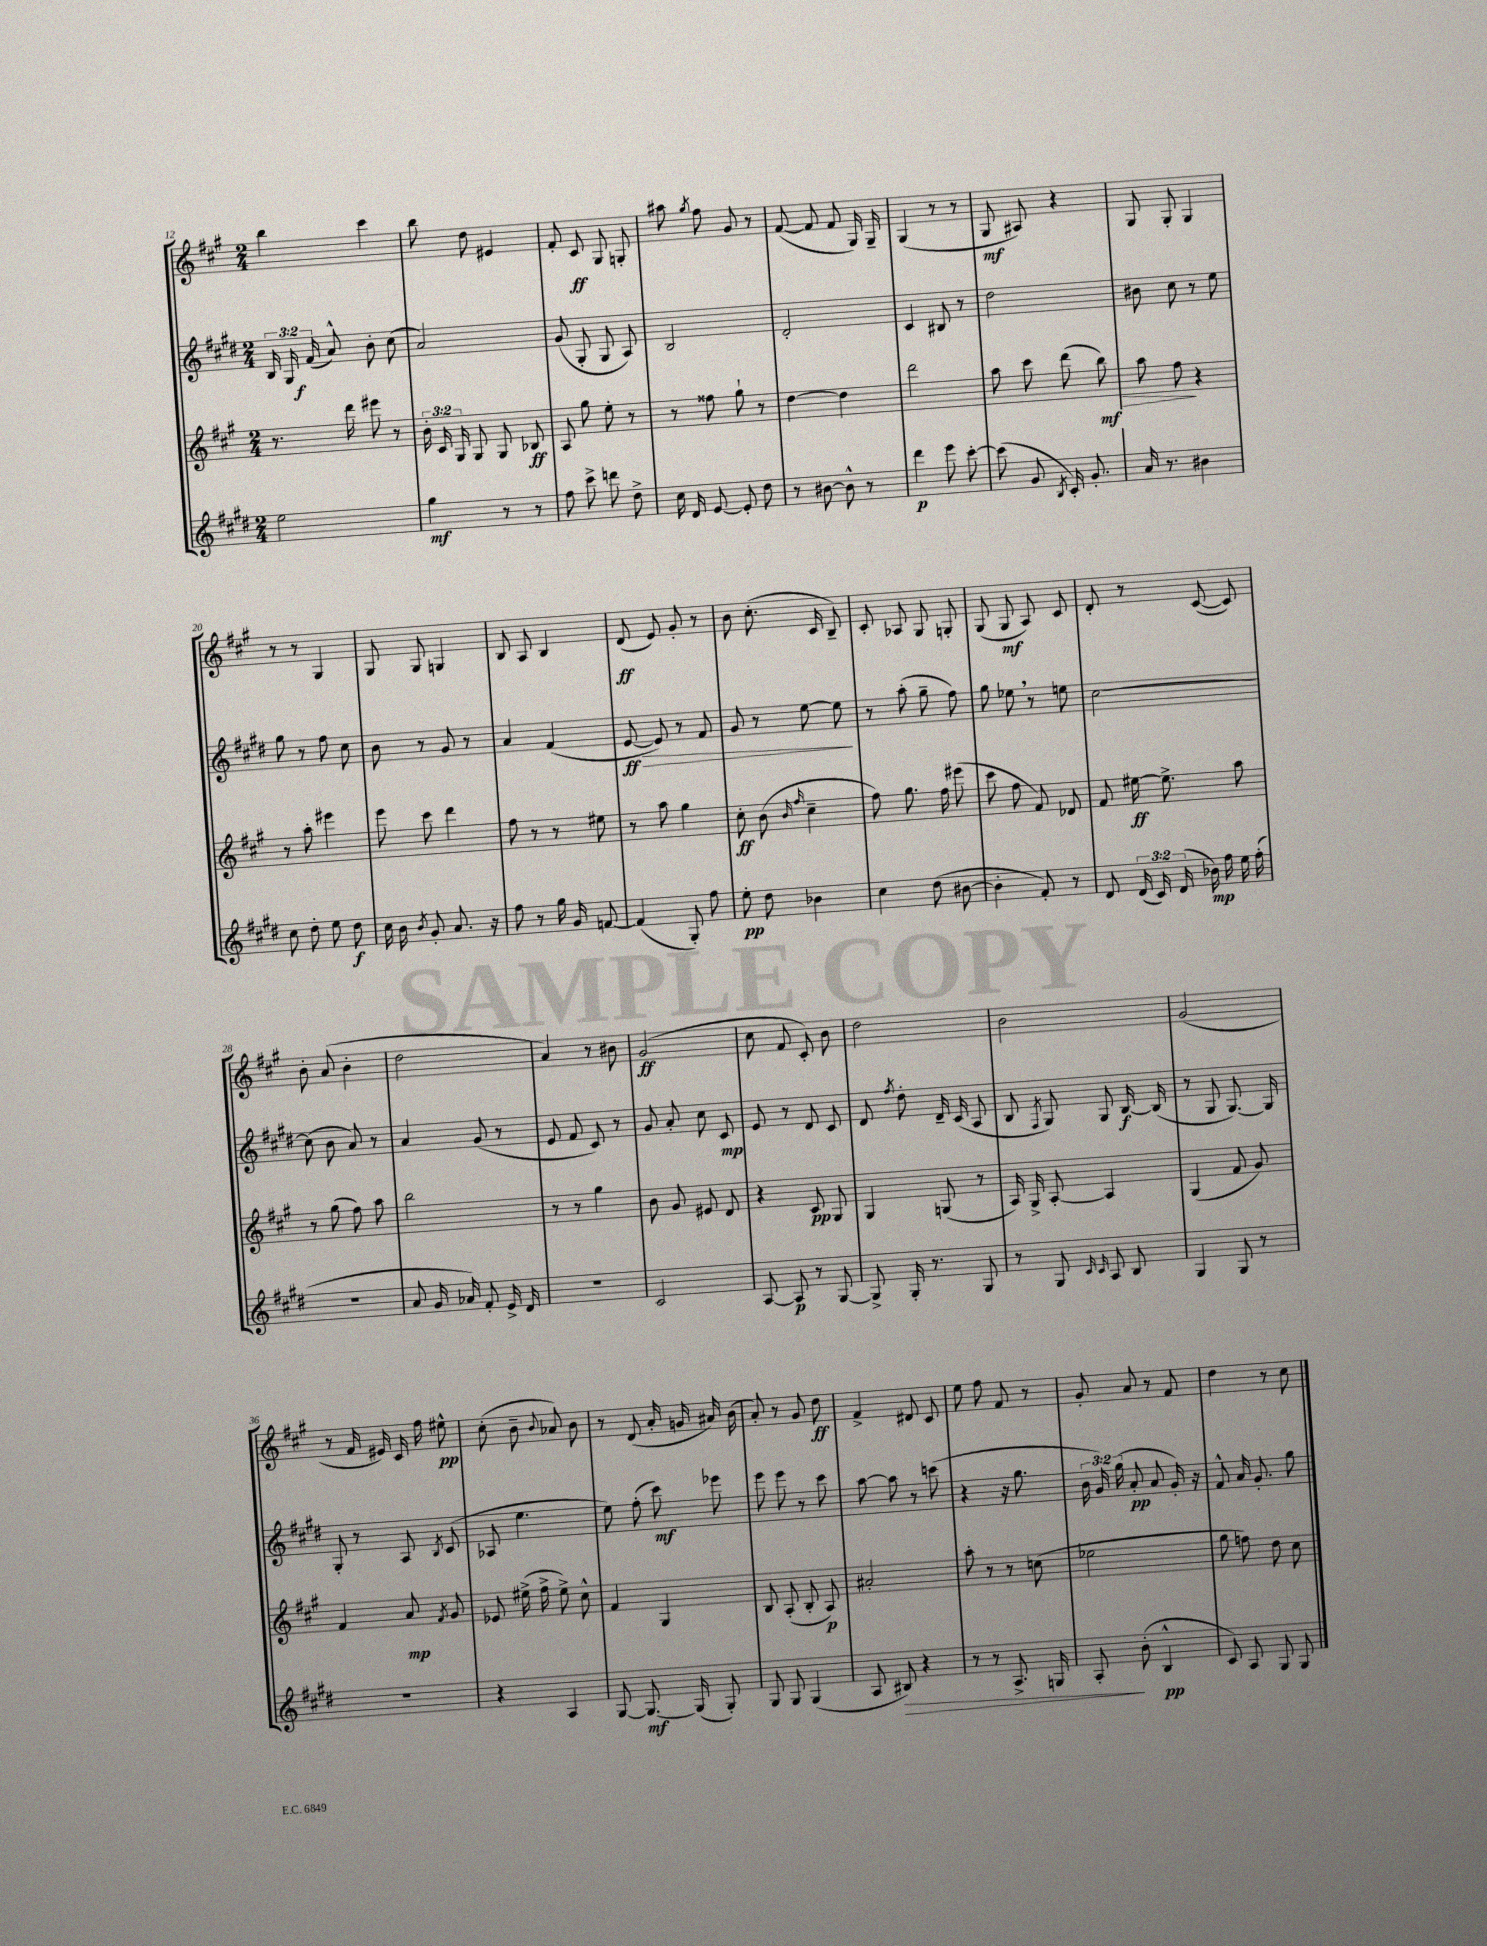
<<
\new StaffGroup <<
\new Staff = "s0" {
    \clef treble \key a \major \numericTimeSignature \time 2/4
    \autoBeamOff b''4 cis'''4 |
    b''8 d''8 eis'4 |
    fis'8-. cis'8\ff gis8 g8-. |
    ais''8 \acciaccatura { gis''8 } fis''8 gis'8 r8 |
    fis'8~( fis'8 fis'8 gis16) gis16-- |
    gis4( r8 r8 |
    gis8\mf ais8) r4 |
    gis8 gis8-. gis4 |
    r8 r8 gis4 |
    gis8 gis8 g4 |
    b8 a8 b4 |
    d'8\ff( e'8) gis'8-. r8 |
    b'8 cis''8.-.( cis'16 b8--) |
    cis'8-. aes8 gis8 g8-. |
    gis8( gis8\mf a8) cis'8 |
    d'8-. r8 cis'8~( cis'8) |
    b'8-. a'8( b'4-. |
    d''2 |
    a'4) r8 bis'8 |
    gis'2\ff( |
    cis''8 fis'8 cis'8-.) b'8 |
    d''2 |
    b'2 |
    gis'2( |
    r8 fis'16 eis'16) cis'16 fis''16 eis''8-^\pp |
    cis''8-.( b'8-- \appoggiatura { b'8 } aes'8) b'8 |
    r8 d'8( a'16-. g'16 ais'16) b'16( |
    a'8-.) r8 gis'8 d''8\ff |
    fis'4-> dis'8 cis'8 |
    e''8 fis''8 fis'8 r8 |
    gis'8-. a'8 r8 fis'8 |
    d''4 r8 cis''8 \bar "|." |
}
\new Staff = "s1" {
    \clef treble \key e \major \numericTimeSignature \time 2/4 \override Staff.TupletNumber.text = #tuplet-number::calc-fraction-text
    \autoBeamOff \tuplet 3/2 { b16 gis16 fis'16\f( } a'8-^) b'8-. cis''8( |
    a'2) |
    gis'8( gis8-. gis8 a8) |
    b2 |
    dis'2-. |
    cis'4 bis8 r8 |
    dis''2 |
    bis'8 cis''8 r8 e''8 |
    gis''8 r8 fis''8 cis''8 |
    b'8 r8 gis'8 r8 |
    a'4 fis'4( |
    e'8~\ff\> e'8) r8 fis'8 |
    gis'8 r8 e''8~ e''8\! |
    r8 a''8-.( gis''8-- fis''8) |
    gis''8 ees''8 \breathe r8 e''8 |
    cis''2~ |
    cis''8( b'8 a'8) r8 |
    a'4 gis'8( r8 |
    e'8 fis'8 cis'8) r8 |
    gis'8 a'8-. cis''8 cis'8\mp |
    e'8 r8 dis'8 cis'8 |
    dis'8 \acciaccatura { fis''8 } dis''8-. dis'16-- cis'16( a8 |
    b8 \acciaccatura { fis8 } gis8) gis8 b16~\f b16( |
    r8 gis8 gis8.~) gis16 |
    gis8-. r8 a8 \acciaccatura { b8 } cis'8( |
    aes8 e''4. |
    e''8) fis''8-.( cis'''8\mf) ees'''8 |
    e'''8 e'''8 r8 cis'''8 |
    a''8~ a''8 r8 c'''8( |
    r4 r16 gis''8. |
    \tuplet 3/2 { b'16 gis'16) gis''16( } a'8-.\pp a'8 gis'16-.) r16 |
    fis'8-^ a'16 gis'8.-. gis''8 \bar "|." |
}
\new Staff = "s2" {
    \clef treble \key a \major \numericTimeSignature \time 2/4 \override Staff.TupletNumber.text = #tuplet-number::calc-fraction-text
    \autoBeamOff r8. d'''16 eis'''8 r8 |
    \tuplet 3/2 { b'16-. cis'16 gis16 } gis8 gis8 bes8\ff |
    a8 gis''8 e''8-. r8 |
    r8 fisis''8 gis''8-! r8 |
    d''4~ d''4 |
    d'''2 |
    a''8 cis'''8 d'''8( b''8\mf\>) |
    a''8 fis''8\! r4 |
    r8 a''8-. eis'''4 |
    e'''8 cis'''8 d'''4 |
    fis''8 r8 r8 eis''8 |
    r8 a''8 gis''4 |
    cis''8-.\ff b'8( \grace { b'16 fis''16 } cis''4-- |
    fis''8) gis''8. fis''16 eis'''8( |
    cis'''8 fis''8 fis'8) des'8 |
    fis'8 eis''16~\ff eis''8.-> a''8 |
    r8 gis''8( fis''8) a''8 |
    b''2 |
    r8 r8 gis''4 |
    b'8 gis'8 eis'8 d'8 |
    r4 cis'8\pp gis8 |
    gis4 g8( r8 |
    a16) gis16-> a8~-. a4 |
    gis4( fis'8 gis'8) |
    fis'4 a'8\mp \acciaccatura { fis'8 } gis'8 |
    ees'8 eis''16->( fis''16-> eis''8->) cis''8-^ |
    fis'4 gis4 |
    b8 a8-.( b8-. a8\p) |
    ais'2-. |
    a''8-. r8 r8 c''8( |
    ees''2 |
    gis''8 f''8) d''8 cis''8 \bar "|." |
}
\new Staff = "s3" {
    \clef treble \key e \major \numericTimeSignature \time 2/4 \override Staff.TupletNumber.text = #tuplet-number::calc-fraction-text
    \autoBeamOff e''2 |
    gis''4\mf r8 r8 |
    fis''8 cis'''8-> d'''8 dis''8-> |
    cis''16 dis'16 e'8~ e'8-. dis''8 |
    r8 bis'8~ bis'8-^ r8 |
    dis'''4\p e'''8 cis'''8~-. |
    cis'''8( gis'8 \acciaccatura { b8 } cis'16-.) gis'8.-. |
    a'16 r8. bis'4 |
    cis''8 dis''8-. e''8 dis''8\f |
    cis''16 b'16 \acciaccatura { b'8 } gis'8-. a'8. r16 |
    fis''8 r8 gis''16 gis'16 f'8~ |
    f'4( gis8-.) fis''8 |
    e''8-.\pp dis''8 bes'4 |
    cis''4 dis''8( bis'8~ |
    bis'4-. fis'8-.) r8 |
    dis'8 \tuplet 3/2 { dis'16( cis'16) dis'16( } bes'16\mp) fis''16 e''16 fis''16-.( |
    r2 |
    a'8 gis'16 aes'16) fis'8-. e'16-> dis'16 |
    R2 |
    cis'2 |
    a8~ a8\p r8 gis8~ |
    gis8-> gis16-. r8. gis8 |
    r8 gis8 \grace { cis'16 cis'16 } a8 b8 |
    gis4 gis8 r8 |
    R2 |
    r4 a4 |
    gis8~ gis8.~\mf gis16( gis8-.) |
    gis8 gis8 gis4( |
    a8 bis8\>) r4 |
    r8 r8 a8.-> g16 |
    a8-.\! b'8-.( b4-^\pp |
    cis'8) a8 gis8 gis8 \bar "|." |
}
>>
>>
\layout { \context { \Score currentBarNumber = #12 } }
